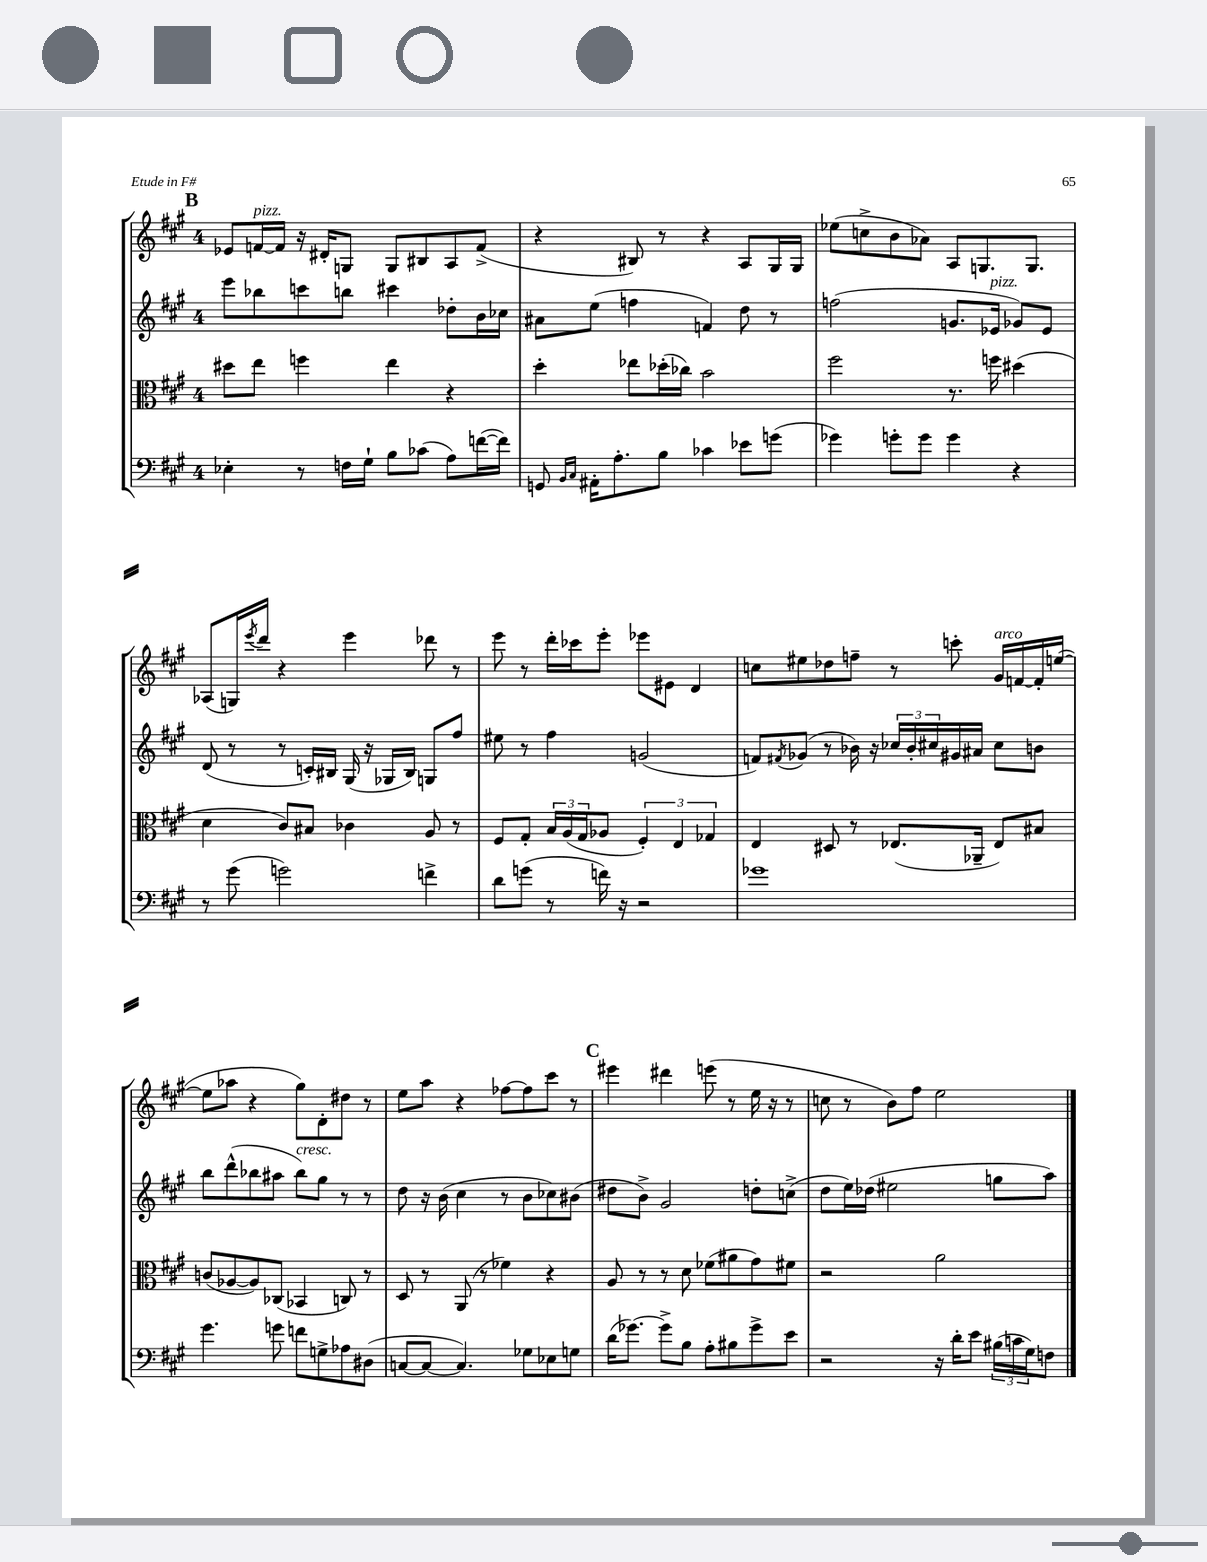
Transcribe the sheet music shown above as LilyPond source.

<<
\new StaffGroup <<
\new Staff = "s0" {
    \clef treble \key a \major \once \override Staff.TimeSignature.style = #'single-digit \time 4/4
    \mark \markup { \bold "B" } ees'8 f'16~^\markup { \italic "pizz." } f'16 r16 dis'16-. g8 g8 bis8 a8 f'8->( |
    r4 bis8) r8 r4 a8 gis16 gis16 |
    ees''8( c''8-> b'8 aes'8) a8 g8. g8. |
    aes8( g16) \acciaccatura { e'''8 } d'''16 r4 e'''4 des'''8 r8 |
    e'''8 r8 d'''16-. ces'''16 e'''8-. ees'''8 eis'8 d'4 |
    c''8 eis''8 des''8 f''8-- r8 c'''8-. gis'16^\markup { \italic "arco" } f'16~ f'16-. e''16~( |
    e''8 aes''8 r4 gis''8) d'8-. dis''8 r8 |
    e''8 a''8 r4 fes''8~ fes''8 cis'''8 r8 |
    \mark \markup { \bold "C" } eis'''4 dis'''4 e'''8( r8 e''16 r16 r8 |
    c''8 r8 b'8) fis''8 e''2 \bar "|." |
}
\new Staff = "s1" {
    \clef treble \key a \major \once \override Staff.TimeSignature.style = #'single-digit \time 4/4
    \mark \markup { \bold "B" } e'''8 bes''8 c'''8 b''8 cis'''4 des''8-. b'16 ces''16 |
    ais'8 e''8( f''4 f'4) d''8 r8 |
    f''2( g'8. ees'16^\markup { \italic "pizz." } ges'8) ees'8 |
    d'8( r8 r8 c'16-.) bis16 gis16( r16 ges16 bis16) g8 fis''8 |
    eis''8 r8 fis''4 g'2( |
    f'8) \acciaccatura { fis'8 } ges'8( r8 bes'16) r16 \tuplet 3/2 { ces''16 bes'16-. cis''16 } gis'16 ais'16 cis''8 b'8 |
    b''8 d'''8-^( bes''8 ais''8 bes''8^\markup { \italic "cresc." }) gis''8 r8 r8 |
    d''8 r16 b'16( cis''4 r8 b'8 ces''8) bis'8( |
    \mark \markup { \bold "C" } dis''8 b'8->) gis'2 d''8-. c''8->( |
    d''8 e''16) des''16( eis''2 g''8 a''8) \bar "|." |
}
\new Staff = "s2" {
    \clef alto \key a \major \once \override Staff.TimeSignature.style = #'single-digit \time 4/4
    \mark \markup { \bold "B" } dis''8 e''8 f''4 e''4 r4 |
    d''4-. ees''8 des''16-.( ces''16) b'2 |
    fis''2 r8. f''16 dis''4( |
    d'4 cis'8) bis8 ces'4 a8 r8 |
    fis8 gis8-. \tuplet 3/2 { b16 a16( gis16 } aes8 \tuplet 3/2 { fis4-.) e4 ges4 } |
    e4 dis8 r8 ees8.( aes,16-- ees8) bis8 |
    c'8( aes8~ aes8) ces8( bes,4 c8) r8 |
    d8 r8 a,8( r8 fes'4) r4 |
    \mark \markup { \bold "C" } a8 r8 r8 d'8 fes'8( ais'8 gis'8) fis'8 |
    r2 a'2 \bar "|." |
}
\new Staff = "s3" {
    \clef bass \key a \major \once \override Staff.TimeSignature.style = #'single-digit \time 4/4
    \mark \markup { \bold "B" } ees4-. r8 f16 gis16-! b8 ces'8( a8) f'16~( f'16) |
    g,8 \grace { b,16 cis16 } ais,16-. a8.-. b8 ces'4 ees'8 g'8( |
    ges'4) g'8-. g'8 g'4 r4 |
    r8 gis'8( g'2) f'4-> |
    d'8 g'8( r8 f'16) r16 r2 |
    ges'1 |
    gis'4. g'8 f'8 g8-> aes8 dis8( |
    c8~ c8~ c4.) ges8 ees8 g8 |
    \mark \markup { \bold "C" } d'16( ges'8.~) ges'8-> b8 a8-. bis8 ges'8-> e'8 |
    r2 r16 d'16-. e'8 \tuplet 3/2 { bis16( c'16 gis16) } f8 \bar "|." |
}
>>
>>
\layout { \context { \Score \remove "Bar_number_engraver" } }
